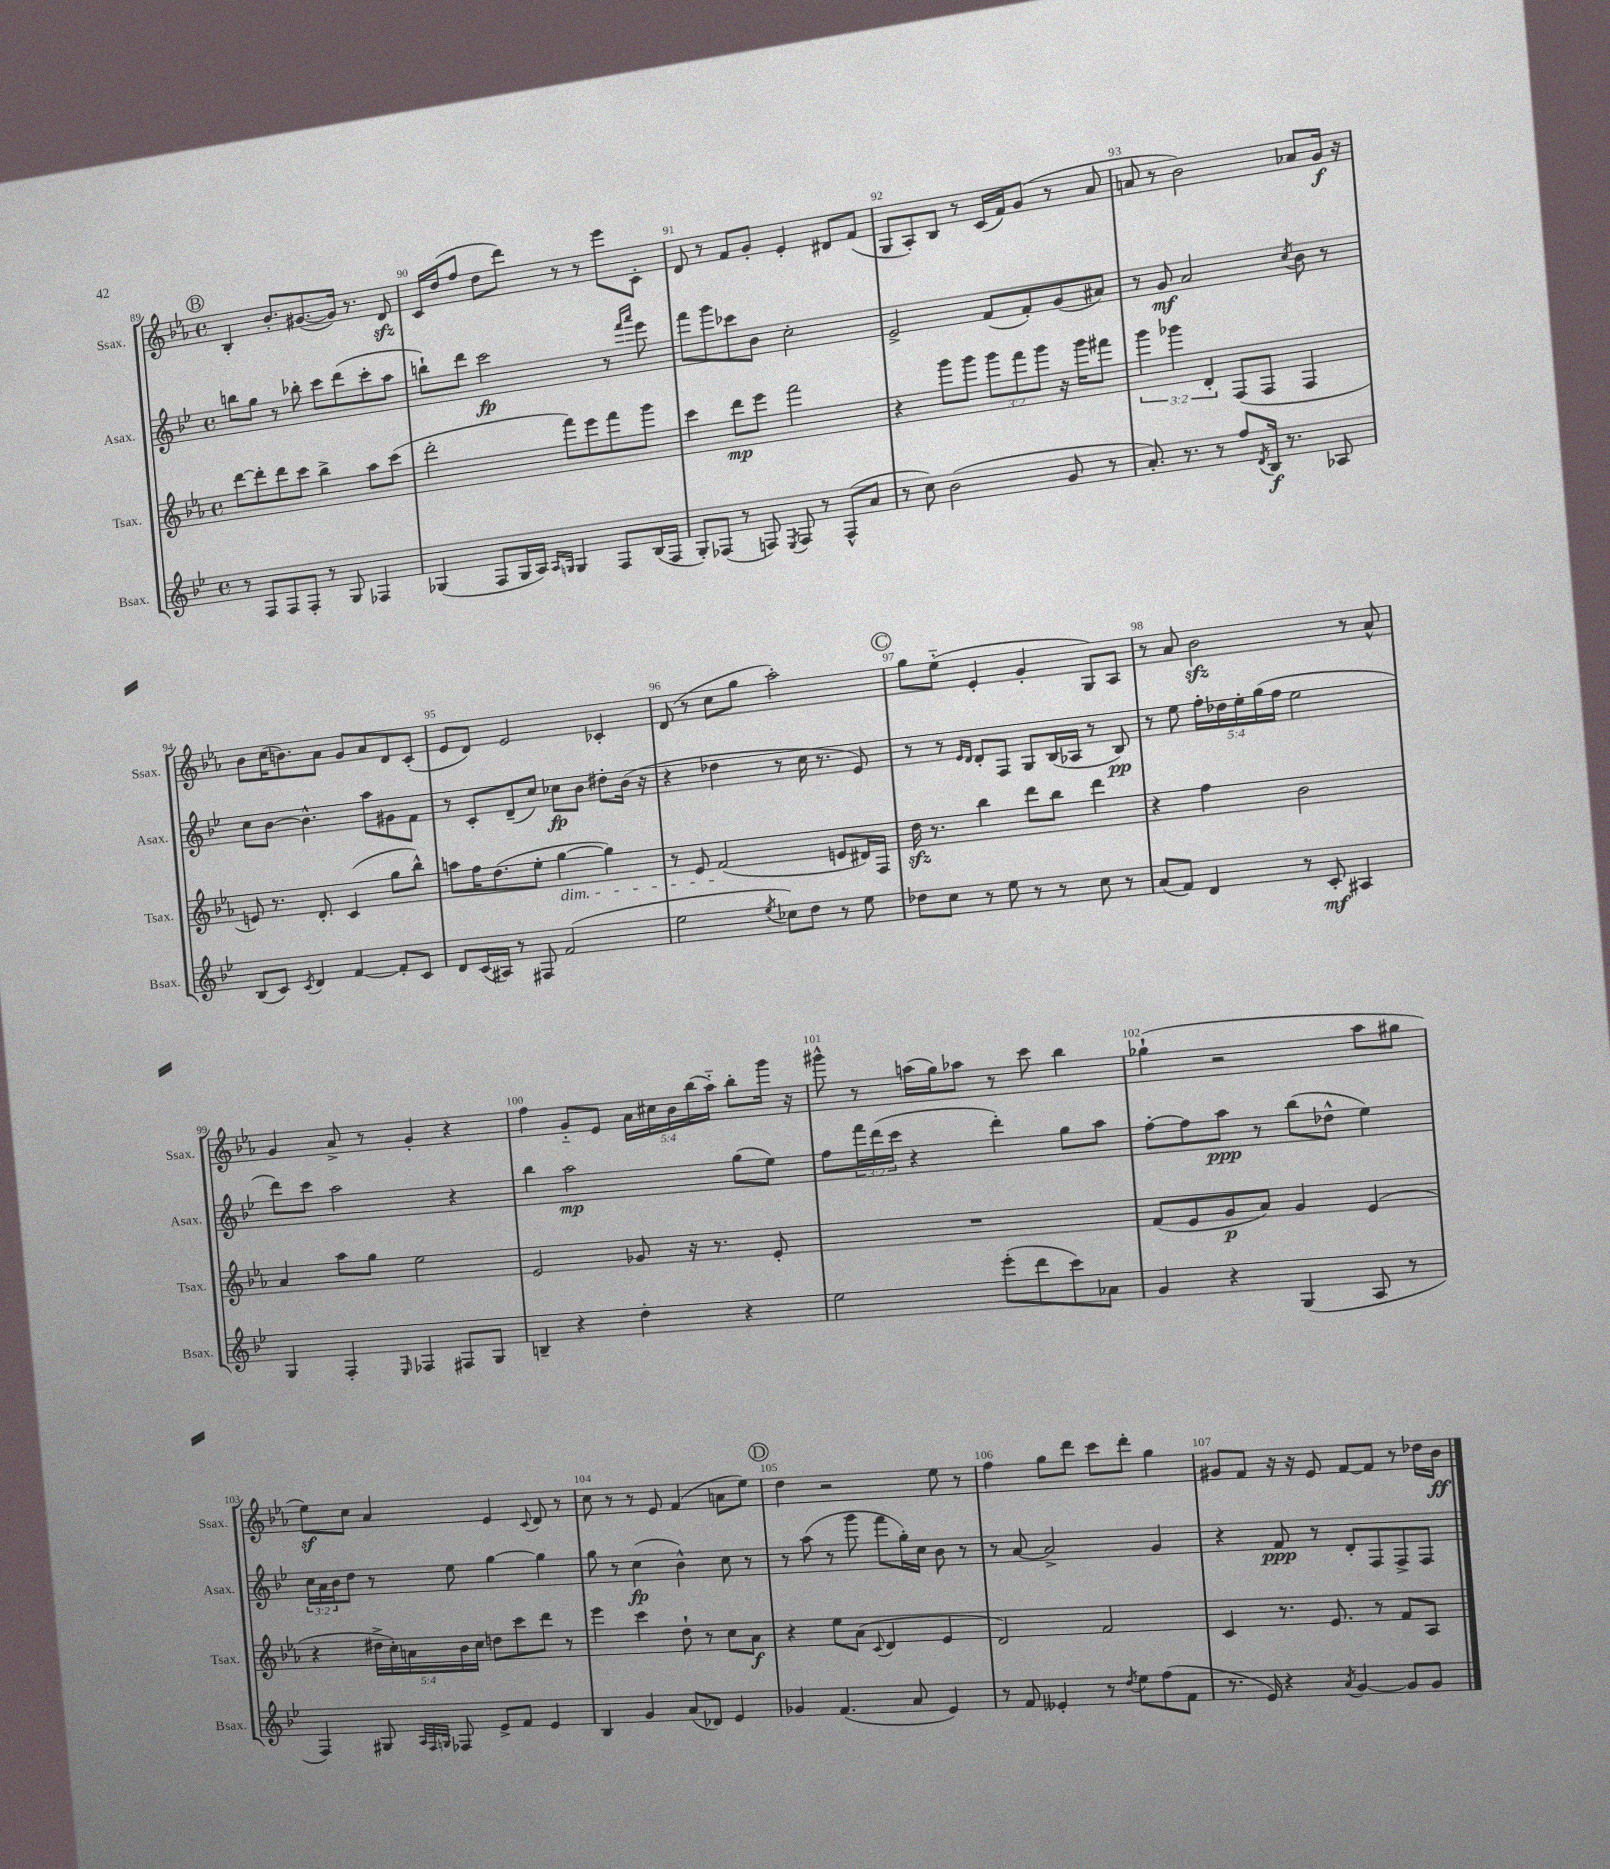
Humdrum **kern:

**kern	**kern	**kern	**kern
*staff4	*staff3	*staff2	*staff1
*clefG2	*clefG2	*clefG2	*clefG2
*k[b-e-]	*k[b-e-a-]	*k[b-e-]	*k[b-e-a-]
*M4/4	*M4/4	*M4/4	*M4/4
*met(c)	*met(c)	*met(c)	*met(c)
8r	[8ddd\L	8bb\L	4B-'/
8F/L	8ddd'\]	8gg\J	.
8F/	8ddd\	8r	8.b-'/L
8F'/J	8ccc\J	8bb-'\	.
.	.	.	([8.g#/
8r	4bb-^\	8ccc\L	.
8G/	.	(8ddd\	16g#/]Jk)
.	.	.	8.r
4F-/	8aa-\L	8ccc'\	.
.	(8ccc\J	8aa\J	8d/
=	=	=	=
(4G-/	2ddd'\	8bb`\L)	16c/LL
.	.	.	(16dd/J
.	.	8ddd\J	8ff/J
8F/L	.	2ccc\	8dd\L
16G-/L	.	.	8ddd\J)
16A/JJ)	.	.	.
16qqA/LL	.	.	.
16qqG/JJ	.	.	.
4G/	8fff\L)	.	8r
.	8eee-\	.	8r
8F/L	8fff\	8r	8eee-\L
.	.	16qqfff/LL	.
.	.	16qqaaa/JJ	.
(16B-/L	8ggg\J	8eee-\	8c'\J
16F/JJ	.	.	.
=	=	=	=
8G'/L)	4ccc\	8fff\L	8d/
(8F-/J	.	8ggg\	8r
8r	8ddd\L	8ccc-\	8f/L
8F/)	8eee-\J	8b-\J	8g'/J
8qE-/	.	.	.
8F/	2fff\	2cc'\	4e-'/
8r	.	.	.
(8F^^/L	.	.	8d#/L
8a/J	.	.	(8f/J
=	=	=	=
8r	4r	2e-^/	8G/L
8cc\)	.	.	8A-'/)
(2b-\	8ggg\L	.	8B-/J
.	8ggg\J	.	8r
.	12ggg\L	(8f/L	(16c/LL
.	.	.	16f/J)
.	12fff\	.	.
.	.	8f'/)	(8g/J
.	12ggg\J	.	.
8g/	16r	(8g/	8r
.	16ggg\LK	.	.
8r	8fff#\J	8a#/J)	8a-/
=	=	=	=
8.a'/)	6ggg\	8r	8a/
.	.	8g/	8r
.	6ggg-\	.	.
8.r	.	.	.
.	.	2a/	2b-\)
.	6d'/	.	.
8r	.	.	.
8ff/L	(8F/L	.	.
8qd/	.	.	.
16B-/Jk	8F/J	.	.
8.r	.	.	.
.	.	8qcc/	.
.	4F/	8b-\	8a-/L
8A-/	.	8r	16g/Jk
.	.	.	16r
=	=	=	=
(8B-/L	8e/)	8cc\L	8b-\L
8c/J)	8.r	[8b-\J	(16cc\K
.	.	.	8.b\)
8qc/	.	.	.
4d/	.	4.b-^^\]	.
.	8.d'/	.	.
.	.	.	8a-\J
[4f/	(4c/	.	8g/L
.	.	8aa\L	8a-/
8f'/]L	8gg\L	8g#\	8d/
8c/J	8bb-^^\J)	8f\J	(8c'/J
=	=	=	=
8d/L	8aa\L	8r	8e-/L
(16c/L	16ff\K	8c'/L	8d/J)
16A#/JJ)	(8.dd\	.	.
8r	.	(8d~/	2e-/
8F#/	8ee-'\J	8cc/J)	.
(2f/	[4gg\	8cc-\L	.
.	.	8b-\J	.
.	4gg\])	8dd#'\L	4c-'/
.	.	(16b-\Jk	.
.	.	16r	.
=	=	=	=
2ee-\	8r	4r	(8d/
.	8e-/	.	8r
.	(2f/	4dd-\	8cc\L
.	.	.	8gg\J
8qee-/	.	.	.
8cc-\L)	.	8r	2aa-'\)
8dd\J	.	16cc\	.
.	.	8.r	.
8r	8e/L	.	.
8ee-\	16d#/L)	8e-/)	.
.	16F/JJ	.	.
=	=	=	=
8dd-\L	16dd\	8r	8gg\L
.	8.r	.	.
8cc\J	.	8r	(8ee-'~\J
.	.	16qqe-/LL	.
.	.	16qqd/JJ	.
8r	4bb-\	8d'/L	4e-'/
8ee-\	.	8F/J	.
8r	8ddd\L	8G/L	4g'/
8r	8bb-\J	(16B-/L	.
.	.	16A-/JJ	.
8cc\	4ddd\	8r	8G/L)
8r	.	8B-/)	8A-/J
=	=	=	=
(8a/L	4r	8r	8r
8f/J)	.	8ee-\	8a-/
4d/	4ff\	20ff'\LL	2b-\
.	.	20dd-\	.
.	.	20ee-'\	.
.	.	(20gg\	.
.	.	20ff\JJ	.
8r	2b-\	2ee-\	.
8c'/	.	.	.
4A#/	.	.	8r
.	.	.	8a-^^/
=	=	=	=
4G/	4a-/	8ddd\L)	4g/
.	.	8ccc\J	.
4F'/	8aa-\L	2aa\	8a-^/
.	8gg\J	.	8r
16qqE-/	.	.	.
4F-/	2ee-\	.	4g'/
8F#/L	.	4r	4r
8G/J	.	.	.
=	=	=	=
4B~/	2e-/	4bb-\	4ff\
4r	.	2aa\	8g'~/L
.	.	.	8e-/J
4dd'\	8g-/	.	20a-\LL
.	.	.	20cc#\
.	.	.	20b-\
.	16r	.	.
.	.	.	(20bb-\
.	8.r	.	.
.	.	.	20aa-'~\JJ)
4r	.	(8gg\L	8bb-'\L
.	8e-'/	8ee-\J)	16ggg\Jk
.	.	.	16r
=	=	=	=
2ee-\	1r	8ff\L	8ggg#^^\
.	.	24fff\L	8r
.	.	(24ddd\	.
.	.	24ccc\JJ	.
.	.	4r	(16aa\LL
.	.	.	16gg\J)
.	.	.	8aa-\J
(8eee-'\L	.	4ddd'\)	8r
8ddd\	.	.	8ccc\
8ccc\)	.	8gg\L	4bb-\
8a-\J	.	8aa\J	.
=	=	=	=
4g/	(8f/L	[8ff'\L	(4gg-`\
.	8e-/	8ff\]	.
4r	8g/	8aa\J	2r
.	8a-/J)	8r	.
(4G/	4g/	(8bb-\L	.
.	.	8dd-^^\J	.
8A/	(4e-/	4ee-\)	8aa-\L
8r	.	.	8gg#\J
=	=	=	=
4F/)	4r	24cc\LL	8ee-\L)
.	.	24a\	.
.	.	24b-\J	.
.	.	8dd\J	8cc\J
8G#/	20dd#^\LL	8r	4a-/
.	20cc'\)	.	.
.	20a\	.	.
32qqA/LLL	.	.	.
32qqF/	.	.	.
32qqG/JJJ	.	.	.
8F-/	.	8ee-\	.
.	20b-\	.	.
.	20cc\JJ	.	.
8e-^/L	8dd\L	[4gg\	4e-/
8f/J	8ccc\	.	.
.	.	.	8qqc/
4e-/	8ddd\J	4gg\]	8d/
.	8r	.	8r
=	=	=	=
4B-/	4eee-\	8gg\	8cc\
.	.	8r	8r
4g/	4ccc\	(4cc\	8r
.	.	.	8e-/
(8a/L	8dd`\	4b-^^\)	(4f/
8d-/J)	8r	.	.
4e-/	8cc\L	8cc\	8a\L
.	8a-\J	8r	8ee-\J)
=	=	=	=
4g-/	4r	8r	4dd\
.	.	(8aa\	.
(4.f/	8ee-\L	8r	2r
.	(8a-\J	8ggg\	.
.	8qqc/	.	.
.	4d/	8fff\L	.
8a/	.	16gg'\L)	.
.	.	16cc\JJ	.
4e-/)	4e-/	8b-\	8ee-\
.	.	8r	8r
=	=	=	=
8r	2d/)	8r	4ff\
8f/	.	[8a/	.
4e--'/	.	2a^/]	8gg\L
.	.	.	8ddd\J
8r	2f/	.	8ccc\L
8qdd/	.	.	.
8ee-\L	.	.	8ddd'\J
(8ff\	.	4g/	4gg\
8f\J	.	.	.
=	=	=	=
8.r	4c/	4r	8g#/L
.	.	.	8f/J
16e-/)	.	.	.
4r	8.r	8f/	16r
.	.	.	16r
.	.	8r	8e-/
.	8.e-/	.	.
8qa/	.	.	.
[4g/	.	8d'/L	[8f/L
.	8r	8F/	8f/]J
8g/]L	8f/L	8F^/	8r
8g/J	8A-/J	8F/J	16dd-\LL
.	.	.	16b-\JJ
==	==	==	==
*-	*-	*-	*-
